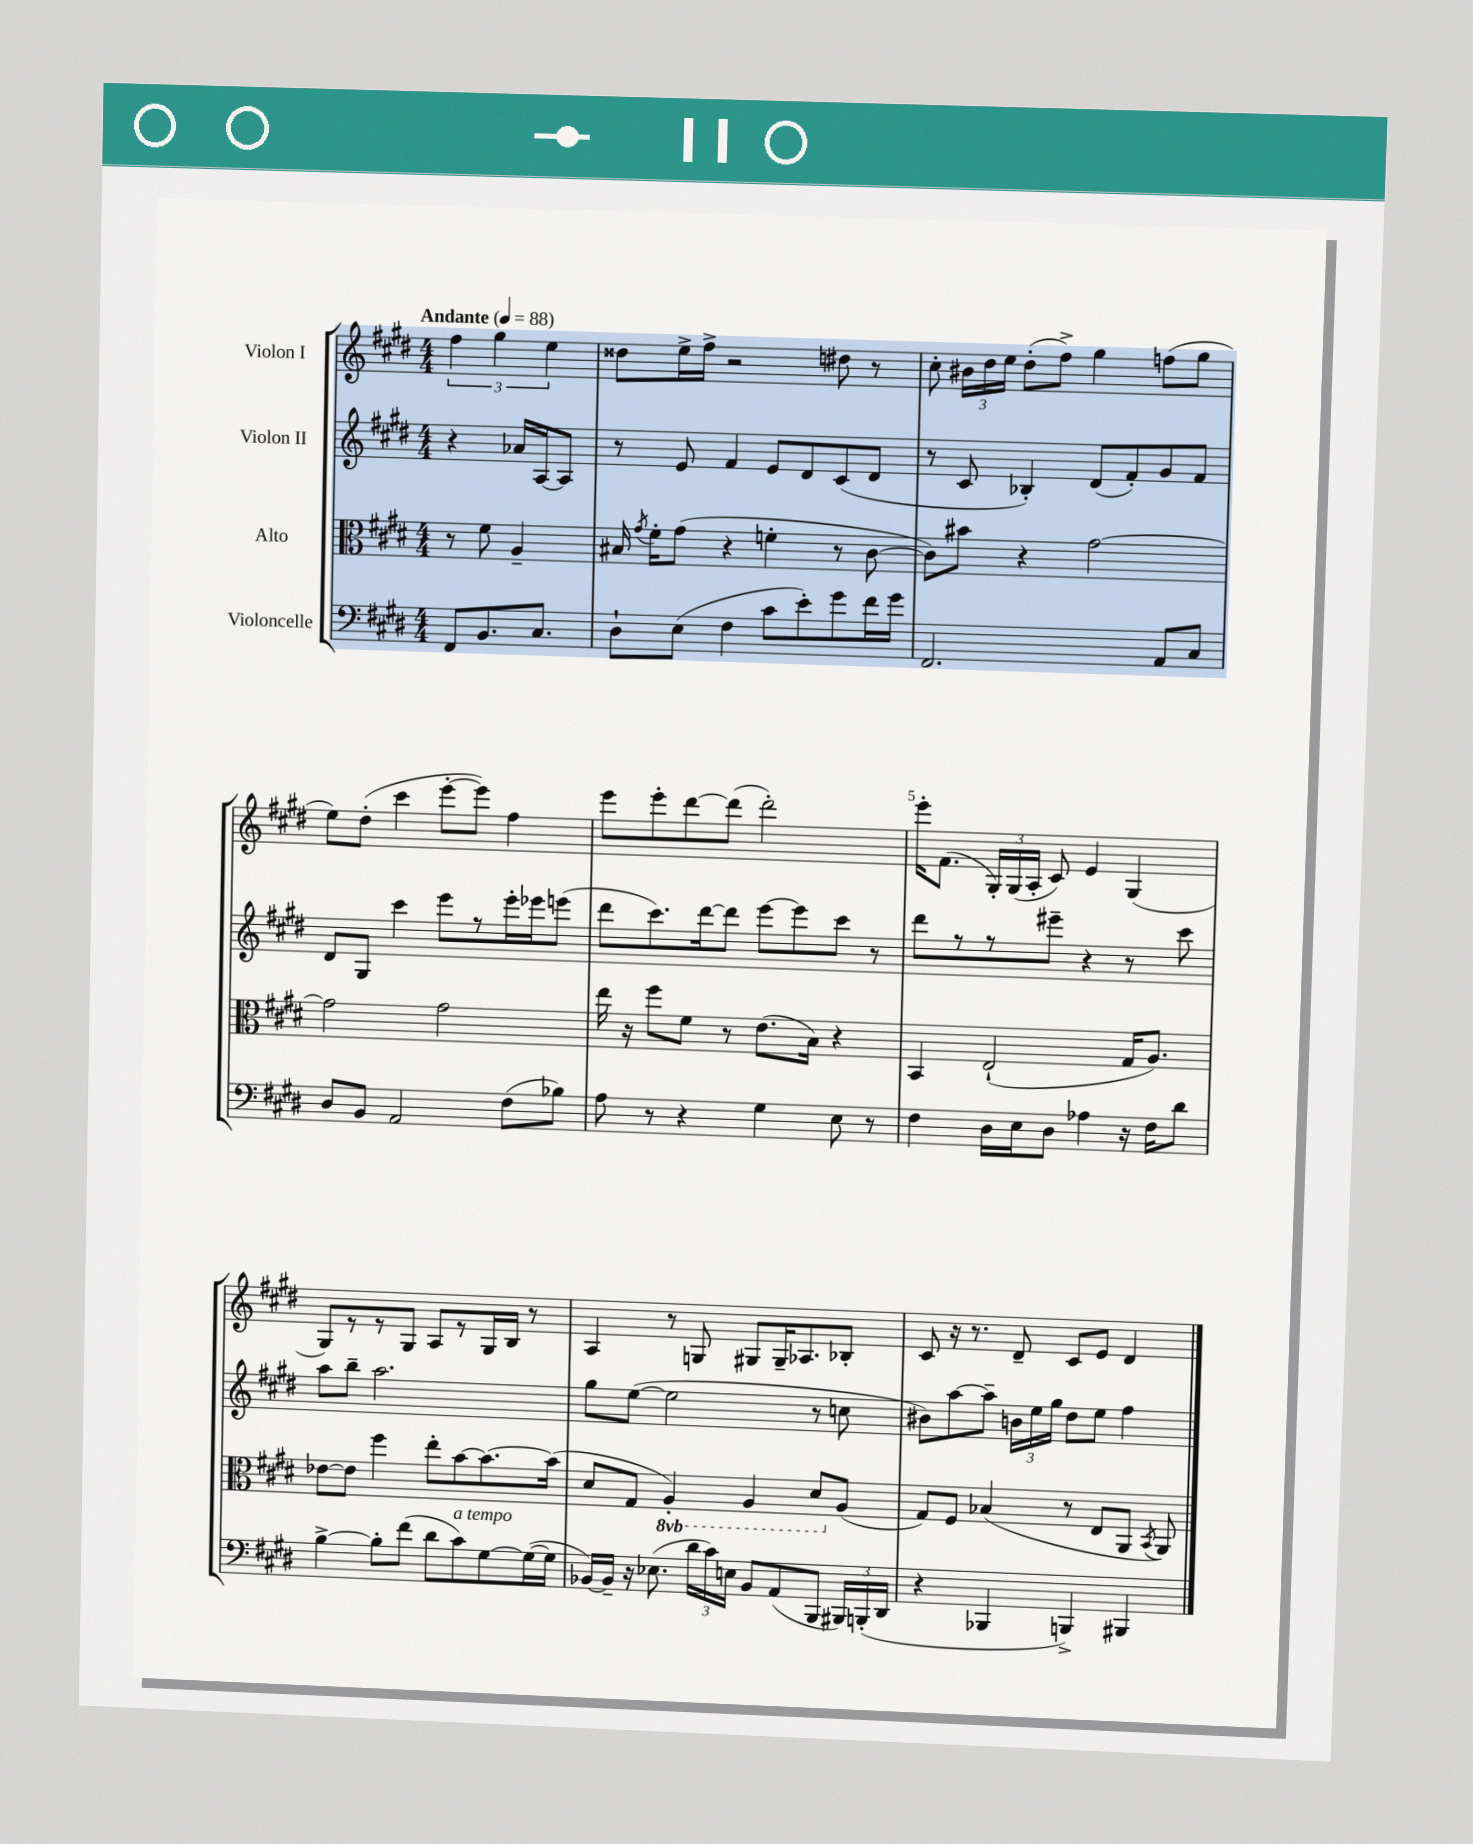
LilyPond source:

<<
\new StaffGroup <<
\new Staff = "s0" \with { instrumentName = "Violon I" } {
    \clef treble \key e \major \numericTimeSignature \time 4/4 \partial 2 \tempo "Andante" 4 = 88
    \autoBeamOff \tuplet 3/2 { fis''4 gis''4 e''4 } |
    disis''8[ e''16-> fis''16]-> r2 dis''8 r8 |
    cis''8-. \tuplet 3/2 { bis'16[ dis''16 e''16] } dis''8[-.( fis''8]->) gis''4 f''8[( gis''8] |
    e''8[) dis''8]-.( cis'''4 e'''8[~-. e'''8]) fis''4 |
    e'''8[ e'''8-. dis'''8~ dis'''8]( dis'''2-.) |
    e'''16[-. fis'8.]( \tuplet 3/2 { gis16[-.) gis16( a16]-. } cis'8) e'4 gis4( |
    gis8[) r8 r8 gis8] a8[ r8 gis16 b16] r8 |
    a4 r8 g8 gis8[ gis16-- aes8. bes8]-. |
    cis'8 r16 r8. dis'8-- cis'8[ e'8] dis'4 \bar "|." |
}
\new Staff = "s1" \with { instrumentName = "Violon II" } {
    \clef treble \key e \major \numericTimeSignature \time 4/4 \partial 2
    \autoBeamOff r4 aes'16[ a16~ a8] |
    r8 e'8 fis'4 e'8[ dis'8 cis'8( dis'8] |
    r8 cis'8 bes4-.) dis'8[( fis'8-.) gis'8 fis'8] |
    dis'8[ gis8] cis'''4 e'''8[ r8 e'''16-. ees'''16 e'''8]( |
    dis'''8[ cis'''8.) dis'''16~ dis'''8] e'''8[~ e'''8 cis'''8] r8 |
    dis'''8[ r8 r8 eis'''8]-- r4 r8 cis'''8 |
    a''8[ b''8]-- a''2. |
    gis''8[ e''8]~( e''2 r8 c''8 |
    bis'8[) a''8~ a''8]-- \tuplet 3/2 { b'16[ e''16 gis''16] } dis''8[ e''8] fis''4 \bar "|." |
}
\new Staff = "s2" \with { instrumentName = "Alto" } {
    \clef alto \key e \major \numericTimeSignature \time 4/4 \set Staff.ottavationMarkups = #ottavation-simple-ordinals \partial 2
    \autoBeamOff r8 fis'8 a4-- |
    bis16 \acciaccatura { gis'8 } fis'16[-. gis'8]( r4 f'4-. r8 cis'8~ |
    cis'8[) bis'8] r4 gis'2~ |
    gis'2 gis'2 |
    e''16 r16 fis''8[ fis'8] r8 e'8.[( b16]) r4 |
    b,4 e2-!( gis16[ a8.]) |
    ees'8[~ ees'8] fis''4 e''8[-. b'8~ b'8.~ b'16]( |
    dis'8[ gis8] \ottava #-1 a,4-.) a,4 dis8[ \ottava #0 a8]( |
    gis8[) fis8] bes4( r8 e8[ a,8] \acciaccatura { b,8 } a,8) \bar "|." |
}
\new Staff = "s3" \with { instrumentName = "Violoncelle" } {
    \clef bass \key e \major \numericTimeSignature \time 4/4 \partial 2
    \autoBeamOff fis,8[ b,8. cis8.] |
    dis8[-! e8]( fis4 cis'8[ e'8-.) gis'8 fis'16 gis'16] |
    fis,2. a,8[ cis8] |
    dis8[ b,8] a,2 fis8[( bes8]) |
    a8 r8 r4 gis4 e8 r8 |
    fis4 dis16[ e16 dis8] aes4 r16 fis16[ dis'8] |
    b4~-> b8[-. fis'8]( dis'8[ cis'8^\markup { \italic "a tempo" }) gis8~ gis16~( gis16] |
    bes,16[~) bes,16]-- r16 ees8.( \tuplet 3/2 { dis'16[ cis'16) e16] } bes,8[ a,8( b,,8] \tuplet 3/2 { bis,,16[) b,,16-.( dis,16] } |
    r4 bes,,4 b,,4->) bis,,4 \bar "|." |
}
>>
>>
\layout { \context { \Score \override BarNumber.break-visibility = ##(#f #t #t) barNumberVisibility = #(every-nth-bar-number-visible 5) } }
